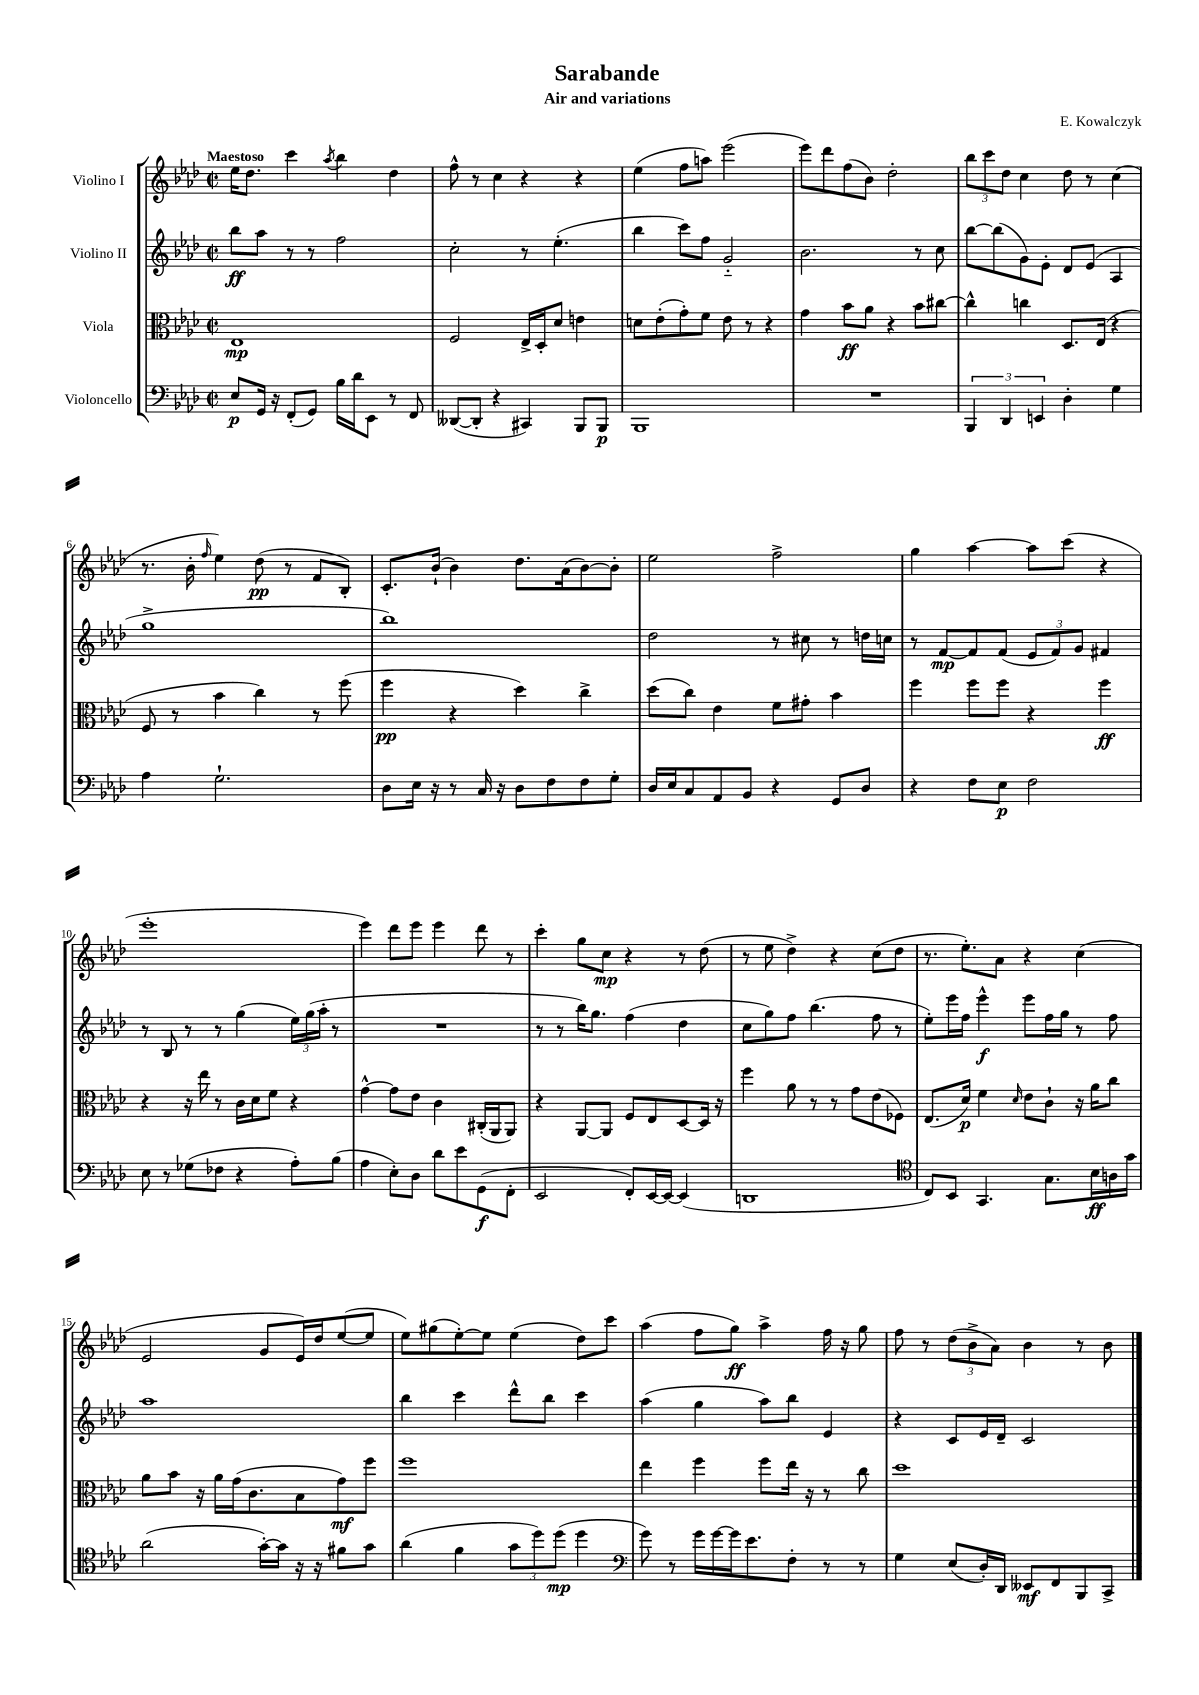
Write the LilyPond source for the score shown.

\header { title = "Sarabande" composer = "E. Kowalczyk" subtitle = "Air and variations" }
<<
\new StaffGroup <<
\new Staff = "s0" \with { instrumentName = "Violino I" } {
    \clef treble \key aes \major \defaultTimeSignature \time 2/2 \tempo "Maestoso"
    ees''16 des''8. c'''4 \acciaccatura { aes''8 } bes''4 des''4 |
    f''8-^ r8 c''4 r4 r4 |
    ees''4( f''8 a''8) ees'''2( |
    ees'''8) des'''8 f''8( bes'8) des''2-. |
    \tuplet 3/2 { bes''8 c'''8 des''8 } c''4 des''8 r8 c''4( |
    r8. bes'16-. \grace { f''16 } ees''4) des''8\pp( r8 f'8 bes8-.) |
    c'8.-. bes'16-!( bes'4) des''8. aes'16( bes'8~) bes'8-. |
    ees''2 f''2-> |
    g''4 aes''4~ aes''8 c'''8( r4 |
    ees'''1-. |
    ees'''4) des'''8 ees'''8 ees'''4 des'''8 r8 |
    c'''4-. g''8 c''8\mp r4 r8 des''8( |
    r8 ees''8 des''4->) r4 c''8( des''8 |
    r8. ees''8.-.) aes'8 r4 c''4( |
    ees'2 g'8 ees'16) des''16 ees''8~( ees''8 |
    ees''8) gis''8( ees''8~-.) ees''8 ees''4( des''8) c'''8 |
    aes''4( f''8 g''8\ff) aes''4-> f''16 r16 g''8 |
    f''8 r8 \tuplet 3/2 { des''8( bes'8-> aes'8) } bes'4 r8 bes'8 \bar "|." |
}
\new Staff = "s1" \with { instrumentName = "Violino II" } {
    \clef treble \key aes \major \defaultTimeSignature \time 2/2
    bes''8\ff aes''8 r8 r8 f''2 |
    c''2-. r8 ees''4.-.( |
    bes''4 c'''8) f''8 g'2-_ |
    bes'2. r8 c''8 |
    bes''8~ bes''8( g'8) ees'8-. des'8 ees'8( aes4 |
    g''1-> |
    bes''1) |
    des''2 r8 cis''8 r8 d''16 c''16 |
    r8 f'8~\mp f'8 f'8( \tuplet 3/2 { ees'8 f'8) g'8 } fis'4 |
    r8 bes8 r8 r8 g''4( \tuplet 3/2 { ees''16) g''16( aes''16-. } r8 |
    R1 |
    r8 r8 bes''16) g''8. f''4( des''4 |
    c''8 g''8) f''8 bes''4.( f''8 r8 |
    ees''8-.) ees'''16 f''16 ees'''4-^\f ees'''8 f''16 g''16 r8 f''8 |
    aes''1 |
    bes''4 c'''4 des'''8-^ bes''8 c'''4 |
    aes''4( g''4 aes''8) bes''8 ees'4 |
    r4 c'8 ees'16 des'16-- c'2 \bar "|." |
}
\new Staff = "s2" \with { instrumentName = "Viola" } {
    \clef alto \key aes \major \defaultTimeSignature \time 2/2
    ees1\mp |
    f2 ees16-> des16-. des'8 e'4 |
    d'8 ees'8-.( g'8-.) f'8 ees'8 r8 r4 |
    g'4 bes'8\ff aes'8 r4 bes'8 cis''8~ |
    cis''4-^ c''4 des8. ees16( r4 |
    f8 r8 bes'4 c''4) r8 f''8( |
    f''4\pp r4 des''4) c''4-> |
    des''8( c''8) ees'4 f'8 gis'8-. bes'4 |
    f''4 f''8 f''8 r4 f''4\ff |
    r4 r16 ees''16 r8 c'16 des'16 f'8 r4 |
    g'4~-^ g'8 ees'8 c'4 cis16-.( aes,16 aes,8) |
    r4 aes,8~ aes,8 f8 ees8 des8~ des16 r16 |
    f''4 aes'8 r8 r8 g'8 ees'8( fes8) |
    ees8.( des'16\p) f'4 \grace { des'16 } ees'8 c'8-! r16 aes'16 c''8 |
    aes'8 bes'8 r16 aes'16 g'16( c'8. bes8 g'8\mf) f''8 |
    f''1 |
    ees''4 f''4 f''8 ees''16 r16 r8 c''8 |
    des''1 \bar "|." |
}
\new Staff = "s3" \with { instrumentName = "Violoncello" } {
    \clef bass \key aes \major \defaultTimeSignature \time 2/2
    ees8\p g,16 r16 f,8-.( g,8) bes16 des'16 ees,8 r8 f,8 |
    deses,8~( deses,8-. r4 cis,4) bes,,8 bes,,8\p |
    bes,,1 |
    R1 |
    \tuplet 3/2 { bes,,4 des,4 e,4 } des4-. g4 |
    aes4 g2.-! |
    des8 ees16 r16 r8 c16 r16 des8 f8 f8 g8-. |
    des16 ees16 c8 aes,8 bes,8 r4 g,8 des8 |
    r4 f8 ees8\p f2 |
    ees8 r8 ges8( fes8 r4 aes8-.) bes8( |
    aes4 ees8-.) des8 des'8 ees'8 g,8\f( f,8-. |
    ees,2 f,8-.) ees,16~ ees,16~ ees,4( |
    d,1 |
    \clef tenor c8) bes,8 g,4. g8. bes16\ff a16 g'16 |
    aes'2( g'16~-.) g'16 r16 r16 fis'8 g'8 |
    aes'4( f'4 \tuplet 3/2 { g'8 des''8) des''8\mp( } des''4 |
    \clef bass g'8) r8 g'16 g'16~ g'16 ees'8. f8-. r8 r8 |
    g4 ees8( des16-.) des,16 eeses,8\mf f,8 bes,,8 c,8-> \bar "|." |
}
>>
>>
